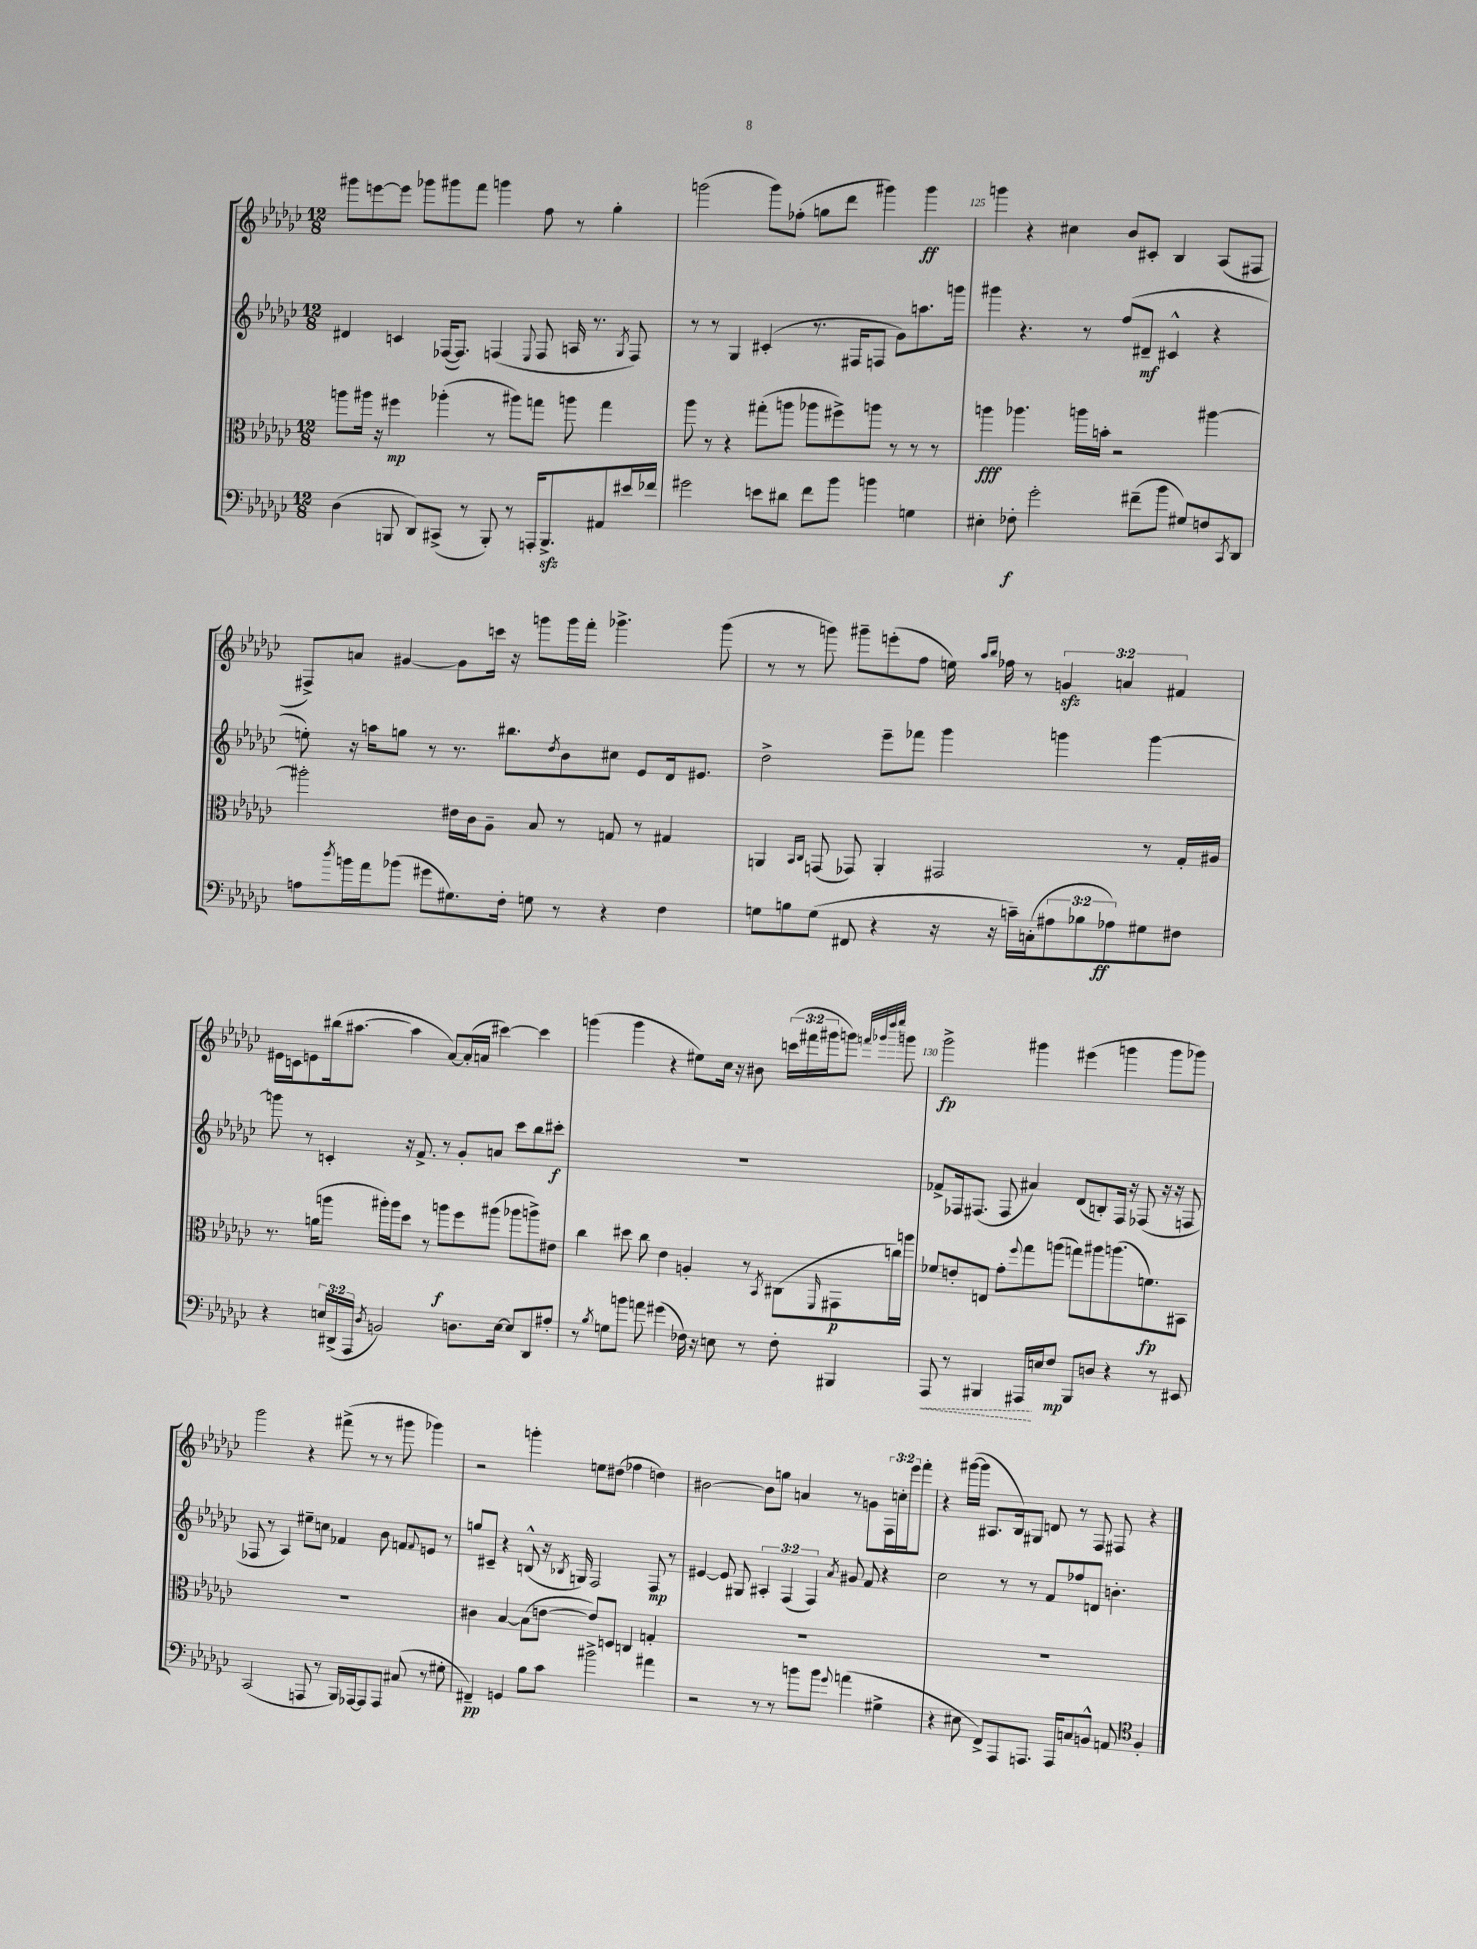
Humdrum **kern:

**kern	**dynam	**kern	**dynam	**kern	**dynam	**kern	**dynam
*part4	*part4	*part3	*part3	*part2	*part2	*part1	*part1
*staff4	*staff4	*staff3	*staff3	*staff2	*staff2	*staff1	*staff1
*clefF4	*	*clefC3	*	*clefG2	*	*clefG2	*
*k[b-e-a-d-g-c-]	*	*k[b-e-a-d-g-c-]	*	*k[b-e-a-d-g-c-]	*	*k[b-e-a-d-g-c-]	*
*M12/8	*	*M12/8	*	*M12/8	*	*M12/8	*
=123	=123	=123	=123	=123	=123	=123	=123
(4D-\	.	8aan\L	.	4d#X/	.	8ggg#X\L	.
.	.	16aa#X\Jk	.	.	.	[8eeen\	.
.	.	16r	.	.	.	.	.
8BBBn/	.	4ff#X\	mp	4cn/	.	8eee\J]	.
8DD-/L)	.	.	.	.	.	8ggg-X\L	.
(8CC#X^/J	.	(4aa-X'\	.	([16F-X/KL	.	8ggg#X\	.
.	.	.	.	8.F-/J])	.	.	.
8r	.	.	.	.	.	8fff\J	.
8BBB'/)	.	8r	.	(4Fn/	.	4gggn\	.
8r	.	8aa#X\L)	.	.	.	.	.
.	.	.	.	8qqE-/	.	.	.
16AAAn'/KL	.	8ggn\J	.	8F/	.	8ff\	.
8.BBBzz^/	.	.	.	.	.	.	.
.	.	8aan\	.	16An/	.	8r	.
.	.	.	.	8.r	.	.	.
8AA#X/	.	4gg\	.	.	.	4gg-'\	.
.	.	.	.	8qG-/	.	.	.
16e#X/L	.	.	.	8F/)	.	.	.
16f-X/JJ	.	.	.	.	.	.	.
=124	=124	=124	=124	=124	=124	=124	=124
2g#X\	.	8aa-\	.	8r	.	(2gggn\	.
.	.	8r	.	8r	.	.	.
.	.	4r	.	4G-/	.	.	.
8en\L	.	(8gg#X'\L	.	(4c#X'/	.	8ggg\L)	.
8d#X\J	.	8aan\J	.	.	.	(8ff-X'\J	.
8f\L	.	8aa-X\L	.	8.r	.	8ggn\L	.
8b-\J	.	8ff#X^\)	.	.	.	8ddd-\J	.
.	.	.	.	16F#X/KL	.	.	.
4bn\	.	8aan\J	.	8Fn/J	.	4ggg#X\)	.
.	.	8r	.	8g-\L)	.	.	.
4Gn\	.	8r	.	8.aan\	.	4ggg#\	ff
.	.	8r	.	.	.	.	.
.	.	.	.	16gggn\Jk	.	.	.
=125	=125	=125	=125	=125	=125	=125	=125
4E#X'\	.	4aan\	fff	4ggg#X\	.	4gggn\	.
8F-X'\	f	4.aa-X\	.	4.r	.	4r	.
2g-'\	.	.	.	.	.	.	.
.	.	.	.	.	.	4cc#X\	.
.	.	16aan\LL	.	8r	.	.	.
.	.	16bn'\JJ	.	.	.	.	.
.	.	2r	.	(8ff/L	.	8b-/L	.
(8f#X~\L	.	.	.	8d#X~/J	mf	8c#X'/J	.
8b-\J	.	.	.	4c#X^^/	.	4B-/	.
8G#X/L)	.	.	.	.	.	.	.
8Fn/	.	[4aa#X\	.	4r	.	(8A-/L	.
8qCC-/	.	.	.	.	.	.	.
8DD-/J	.	.	.	.	.	8F#X/J	.
!!LO:LB:g=z
=126	=126	=126	=126	=126	=126	=126	=126
8An\L	.	2aa#X'\]	.	8een'\)	.	8F#X^/L)	.
8qdd-/	.	.	.	.	.	.	.
16bn\L	.	.	.	16r	.	8an/J	.
16a-\J	.	.	.	16aan\KL	.	.	.
(8b-X\J	.	.	.	8ggn\J	.	[4g#X/	.
8g#X\L	.	.	.	8r	.	.	.
8.G#X\)	.	16e#X\LL	.	8.r	.	8g#\L]	.
.	.	16c-\J	.	.	.	.	.
.	.	8A-~\J	.	.	.	16cccn\Jk	.
16F'\Jk	.	.	.	8.bb#X\L	.	16r	.
8Gn\	.	8B-/	.	.	.	8gggn\L	.
.	.	.	.	8qdd-/	.	.	.
8r	.	8r	.	8b-\	.	16ggg\L	.
.	.	.	.	.	.	16fff'\JJ	.
4r	.	8Gn/	.	8cc#X\J	.	4.ggg-X^\	.
.	.	8r	.	8e-/L	.	.	.
4F\	.	4G#X/	.	16d-/k	.	.	.
.	.	.	.	8.e#X/J	.	.	.
.	.	.	.	.	.	(8ggg-\	.
=127	=127	=127	=127	=127	=127	=127	=127
8Gn\L	.	4AAn/	.	2dd-^\	.	8r	.
8Bn\	.	.	.	.	.	8r	.
.	.	16qqBB-/LL	.	.	.	.	.
.	.	16qqC-/JJ	.	.	.	.	.
(8G\J	.	(8GGn/	.	.	.	8gggn\)	.
8FF#X/	.	8GG-X/)	.	.	.	8ggg#X~\L	.
4r	.	4AA'/	.	8eee-~\L	.	(8eeen'\	.
.	.	.	.	8fff-X\J	.	8ff\J	.
16r	.	2GG#X/	.	4ggg-\	.	16een\)	.
.	.	.	.	.	.	16qqaa-/LL	.
.	.	.	.	.	.	16qqbb-/JJ	.
16r	.	.	.	.	.	16ff-X\	.
16cn~\LL)	.	.	.	.	.	8r	.
(16Cn'\J	.	.	.	.	.	.	.
12A#X\	.	.	.	4gggn\	.	6gnzz/	.
12B-X\	.	.	.	.	.	.	.
12A-X\)	ff	.	.	.	.	6an/	.
8G#X\	.	8r	.	[4ggg\	.	.	.
.	.	.	.	.	.	6f#X/	.
8F#X\J	.	16G-'/LL	.	.	.	.	.
.	.	16A#X/JJ	.	.	.	.	.
!!LO:LB:g=z
=128	=128	=128	=128	=128	=128	=128	=128
4r	.	8.r	.	8gggn\]	.	16e#X\LL	.
.	.	.	.	.	.	16cn\J	.
.	.	.	.	8r	.	8en\	.
.	.	(16an\KL	.	.	.	.	.
24En/LL	.	8aan\J	.	4cn'/	.	(16bb#X\k	.
(24DD#X^/	.	.	.	.	.	.	.
.	.	.	.	.	.	[8.aa#X\J	.
24AAA-/JJ	.	.	.	.	.	.	.
8qD-/	.	.	.	.	.	.	.
2BBn/)	.	16aa#X'\LL)	.	.	.	.	.
.	.	16aa#\J	.	.	.	.	.
.	.	8dd-\J	.	16r	.	4aa#\]	.
.	.	.	.	8.f^/	.	.	.
.	.	8r	.	.	.	.	.
.	.	8aan\L	f	8r	.	[8a-/L)	.
8.Dn\L	.	8ff\	.	8g-'/L	.	(16a-'/L]	.
.	.	.	.	.	.	16an/JJ	.
.	.	(8aa#X\J	.	8an/J	.	[4ccc#X\)	.
[16E\Jk	.	.	.	.	.	.	.
8E/L]	.	8aa-X\L	.	8ccc-\L	.	.	.
8DD#/	.	8aan^\)	.	8bb-\	.	4ccc#\]	.
8A#X'/J	.	8e#X\J	.	8ccc#X'\J	f	.	.
=129	=129	=129	=129	=129	=129	=129	=129
8r	.	4cc-\	.	1.r	.	(4gggn\	.
8qB-/	.	.	.	.	.	.	.
8Gn\L	.	.	.	.	.	.	.
8bn\J	.	8dd#X\	.	.	.	4ggg\	.
8an\	.	8cc-\	.	.	.	.	.
(4g#X\	.	4e-\	.	.	.	4r	.
16F-X\)	.	4An'/	.	.	.	8ee#X\L)	.
16r	.	.	.	.	.	.	.
8En\	.	.	.	.	.	16cc-\Jk	.
.	.	.	.	.	.	16r	.
8r	.	8r	.	.	.	8b#X\	.
.	.	8qBB-/	.	.	.	.	.
8F-'\	.	(8C#X\L	.	.	.	(24cccn\LL	.
.	.	.	.	.	.	24fff#X\	.
.	.	.	.	.	.	24ggg#X\J	.
.	.	16qqFF/	.	.	.	.	.
4BBB#X/	.	8GG#X\	p	.	.	8gggn\J)	.
.	.	.	.	.	.	32qqfffn/LLL	.
.	.	.	.	.	.	32qqggg-X/	.
.	.	.	.	.	.	32qqdddd-/	.
.	.	.	.	.	.	32qqeeee-/JJJ	.
.	.	16ccn\L)	.	.	.	8gggn\	.
.	.	16aan\JJ	.	.	.	.	.
=130	=130	=130	=130	=130	=130	=130	=130
!	!LO:HP:b	!	!	!	!	!	!
8AAA-/	<	8f-X/L	.	8f-X^/L	.	2ggg-^\	fp
8r	.	8en'/	.	16F-X/k	.	.	.
.	.	.	.	(8.F#X/J	.	.	.
4BBB#X/	.	8En/J	.	.	.	.	.
.	.	8g-'\L	.	8F#/	.	.	.
.	.	8qqff/	.	.	.	.	.
16AAA#X/LL	.	8gg-\	.	4a#X/)	.	4ggg#X\	.
16En/J	[	.	.	.	.	.	.
8F/J	mp	(8aan\J	.	.	.	.	.
8BBB#/L	.	8ggn\L)	.	(8d-/L	.	(4eee#X\	.
8Dn/J	.	8aa#X\	.	8Bn'/)	.	.	.
4r	.	(8.aan\	.	16F#/Jk	.	4gggn\	.
.	.	.	.	16r	.	.	.
.	.	.	.	(8F-X/	.	.	.
.	.	8.fn\)	fp	.	.	.	.
8r	.	.	.	16r	.	8ggg\L	.
.	.	.	.	16r	.	.	.
8EE#X/	.	8BB#X\J	.	8Fn/	.	8ggg-X\J)	.
!!LO:LB:g=z
=131	=131	=131	=131	=131	=131	=131	=131
(2CC-/	.	1.r	.	8F-X/	.	2ggg-\	.
.	.	.	.	8r	.	.	.
.	.	.	.	4A-/)	.	.	.
8AAAn/	.	.	.	8ee#X~\L	.	4r	.
8r	.	.	.	8ccn\J	.	.	.
16BBB-/LL)	.	.	.	4f-X/	.	(8fff#X^\	.
[16AAA-X/J	.	.	.	.	.	.	.
8AAA-/]	.	.	.	.	.	8r	.
8AAA-/J	.	.	.	8b-\	.	8r	.
(8C#X/	.	.	.	8fn/L	.	8ggg#X\	.
.	.	.	.	8qqf/	.	.	.
8r	.	.	.	8en/J	.	4ggg-X\)	.
8G#X'\	.	.	.	8r	.	.	.
=132	=132	=132	=132	=132	=132	=132	=132
4FF#X~/)	pp	4c#X\	.	8ggn/L	.	2r	.
.	.	.	.	8c#X~/J	.	.	.
4GGn/	.	[4B-/	.	4r	.	.	.
8B-\L	.	(8B-\L]	.	(8Bn^^/	.	4gggn'\	.
8c-\J	.	[8en\J	.	16r	.	.	.
.	.	.	.	8qB-X/	.	.	.
.	.	.	.	16Gn/)	.	.	.
2b#X^\	.	8e/L])	.	2F/	.	8een\L	.
.	.	8Dn/J	.	.	.	(8dd#X\J	.
.	.	4Cn/	.	.	.	4ff-X\	.
4a#X\	.	4Gn'/	.	8F/	mp	4ddn\)	.
.	.	.	.	8r	.	.	.
=133	=133	=133	=133	=133	=133	=133	=133
2r	.	1.r	.	[4e#X/	.	[2b#X\	.
.	.	.	.	8e#/]	.	.	.
.	.	.	.	8G#X/	.	.	.
8r	.	.	.	6A#X'/	.	8b#\L]	.
8r	.	.	.	.	.	8ggn\J	.
.	.	.	.	(6F/	.	.	.
8bn\L	.	.	.	.	.	4an/	.
.	.	.	.	6F/)	.	.	.
8b\J	.	.	.	.	.	.	.
8qqg-/	.	.	.	8qa-/	.	.	.
(4an\	.	.	.	8g#X/	.	8r	.
.	.	.	.	8f/	.	8gn\L	.
4G#X^\	.	.	.	4r	.	24F\L	.
.	.	.	.	.	.	24ccn'\	.
.	.	.	.	.	.	24eee-\J	.
.	.	.	.	.	.	8fff'\J	.
=134	=134	=134	=134	=134	=134	=134	=134
4r	.	1.r	.	2cc-\	.	4r	.
8E#X\	.	.	.	.	.	([16ggg#X\LL	.
.	.	.	.	.	.	16ggg#\JJ]	.
8FF^/L)	.	.	.	.	.	8.A#X/L	.
8AAA-/	.	.	.	8r	.	.	.
.	.	.	.	.	.	16B-/k)	.
8.AAAn/J	.	.	.	8r	.	8G#X/J	.
.	.	.	.	8f/L	.	8dn/	.
16AAA/KL	.	.	.	.	.	.	.
8Cn/	.	.	.	8ff-X/	.	8r	.
8BBn^^/J	.	.	.	8dn/J	.	8F/	.
8AAn/	.	.	.	4.bn'\	.	8F#X/	.
*clefC4	*	*	*	*	*	*	*
4F'/	.	.	.	.	.	4r	.
==	==	==	==	==	==	==	==
*-	*-	*-	*-	*-	*-	*-	*-
